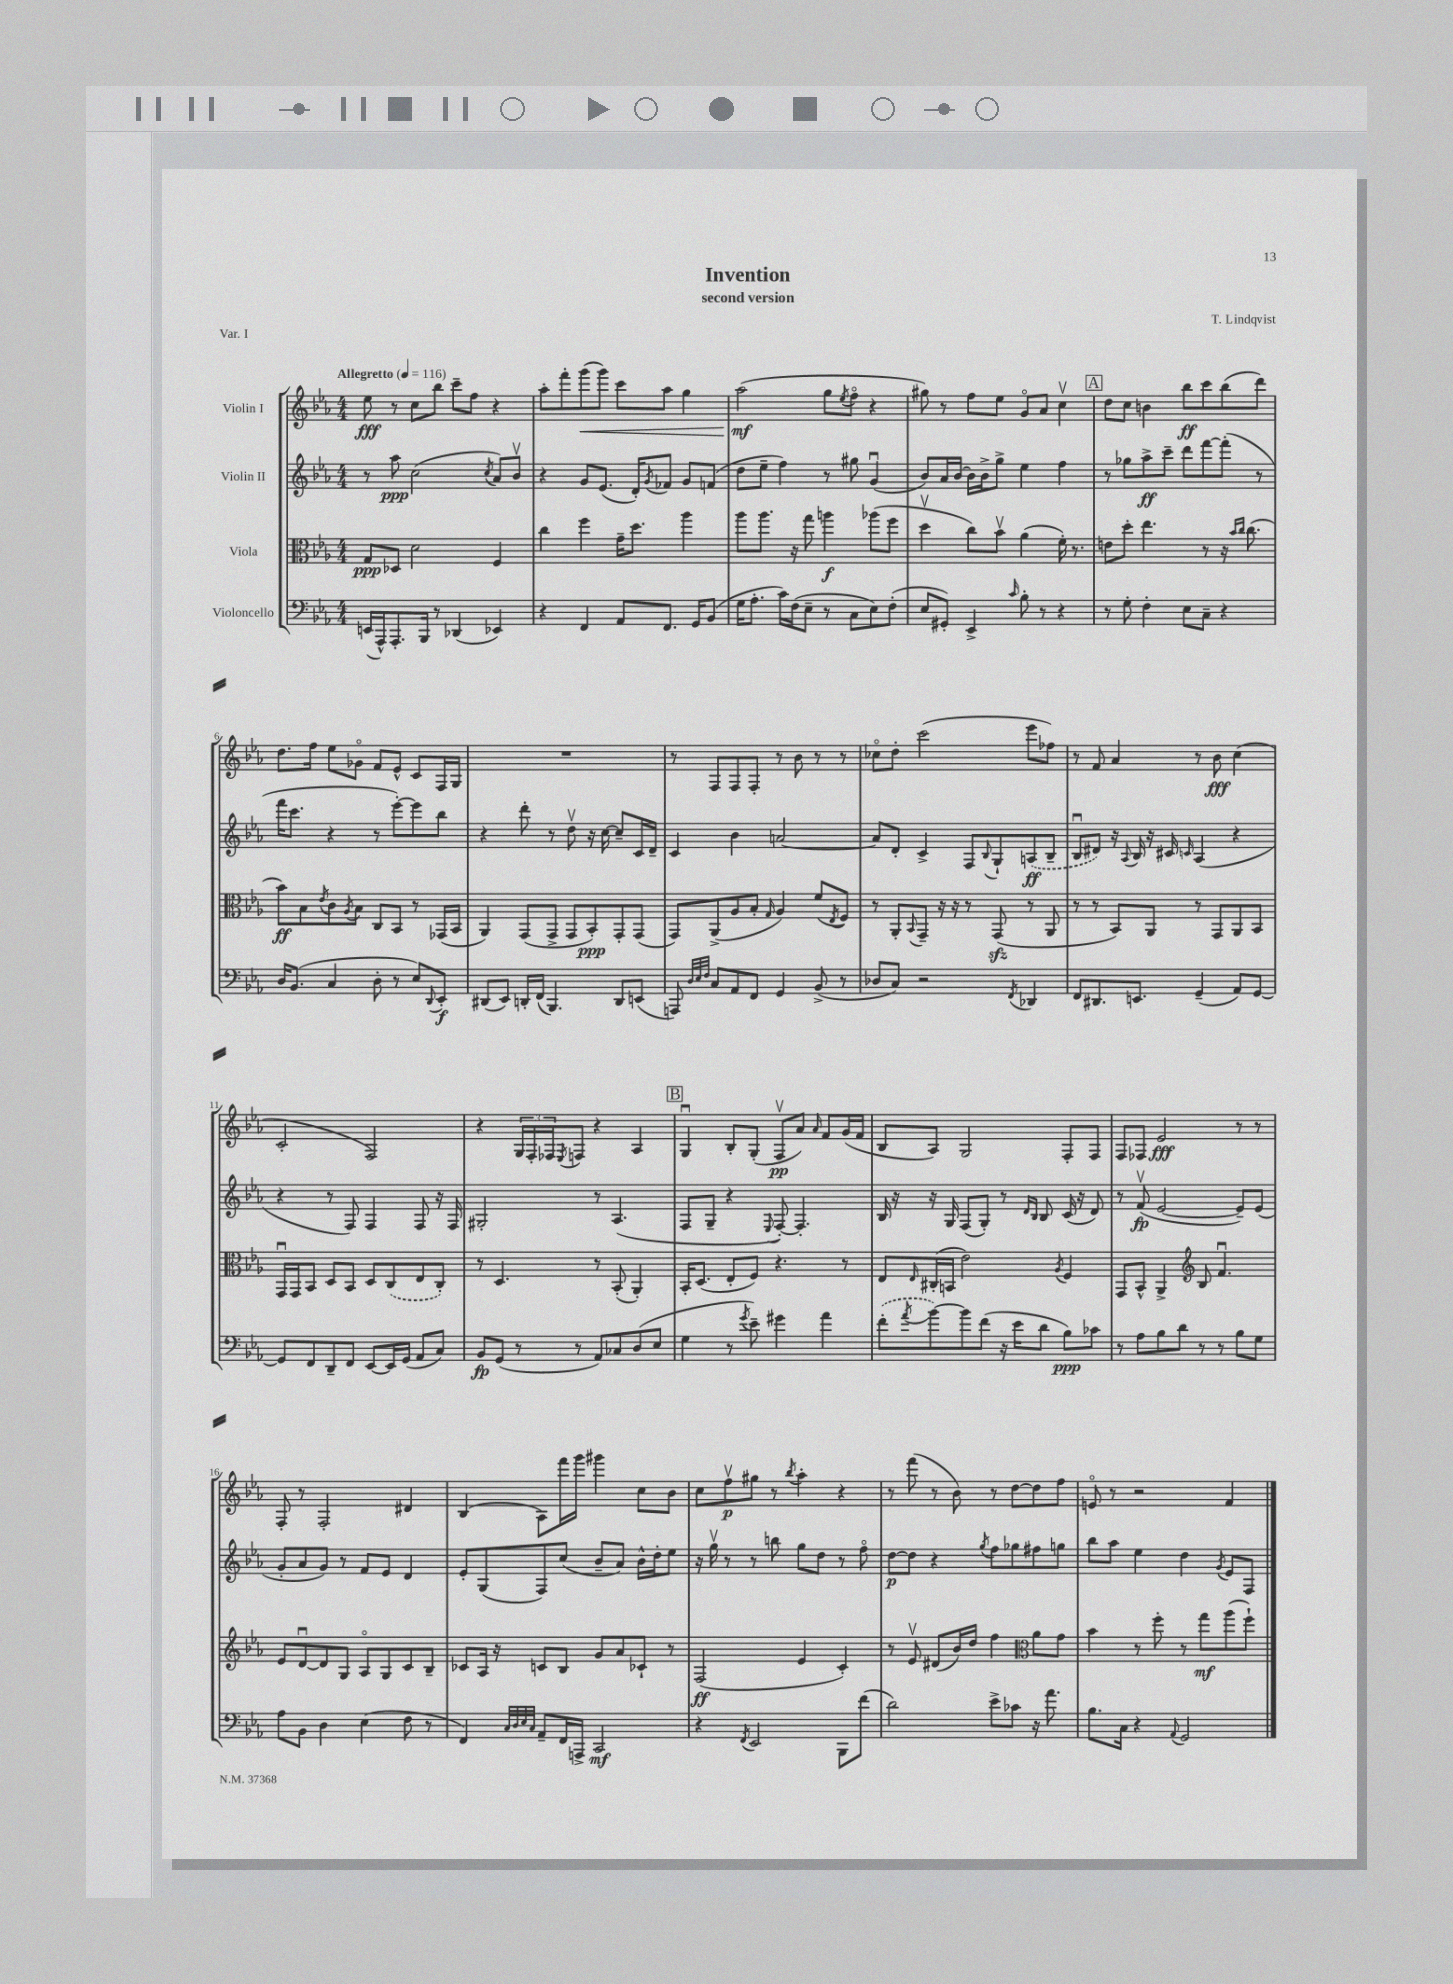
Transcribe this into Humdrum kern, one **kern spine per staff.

**kern	**dynam	**kern	**dynam	**kern	**dynam	**kern	**dynam
*part4	*part4	*part3	*part3	*part2	*part2	*part1	*part1
*staff4	*staff4	*staff3	*staff3	*staff2	*staff2	*staff1	*staff1
*I"Violoncello	*	*I"Viola	*	*I"Violin II	*	*I"Violin I	*
*clefF4	*	*clefC3	*	*clefG2	*	*clefG2	*
*k[b-e-a-]	*	*k[b-e-a-]	*	*k[b-e-a-]	*	*k[b-e-a-]	*
*M4/4	*	*M4/4	*	*M4/4	*	*M4/4	*
*MM116	*	*MM116	*	*MM116	*	*MM116	*
=1	=1	=1	=1	=1	=1	=1	=1
!	!	!	!	!	!	!LO:TX:a:B:t=Allegretto	!
(16EEn/LL	.	8G/L	ppp	8r	.	8ee-\	fff
16AAA-^^/J)	.	.	.	.	.	.	.
8.AAA-'/	.	8D-X/J	.	8aa-\	ppp	8r	.
.	.	2d\	.	(2cc\	.	8cc\L	.
16BBB-/Jk	.	.	.	.	.	.	.
8r	.	.	.	.	.	8bb-\J	.
(4DD-X/	.	.	.	.	.	8ccc~\L	.
.	.	.	.	.	.	8ff\J	.
.	.	.	.	8qcc/	.	.	.
4EE-X/)	.	4F/	.	8a-/L)	.	4r	.
.	.	.	.	8b-v/J	.	.	.
=2	=2	=2	=2	=2	=2	=2	=2
4r	.	4cc\	.	4r	.	8aa-'\L	.
.	.	.	.	.	.	8fff'\	.
!	!	!	!	!	!	!	!LO:HP:b
4FF/	.	4ff\	.	8g/L	.	(8ggg\	<
.	.	.	.	(8.e-/J	.	8ggg\J)	.
8AA-/L	.	16g~\KL	.	.	.	8ccc\L	.
.	.	8.dd\J	.	16d'/KL)	.	.	.
.	.	.	.	8qg/	.	.	.
8.FF/J	.	.	.	8f-X/J	.	8aa-\J	.
.	.	4aa-\	.	8g/L	.	4gg\	.
16GG/KL	.	.	.	.	.	.	.
(8BB-/J	.	.	.	(8fn/J	.	.	.
=3	=3	=3	=3	=3	=3	=3	=3
16G\KL	.	8aa-\L	.	8dd\L	.	(2aa-\	mf
8.A-'\J	.	.	.	.	.	.	.
.	.	8.aa-\J	.	8ee-~\J	.	.	.
16c\LL)	.	.	.	4ff\)	.	.	.
(16F\J	.	16r	.	.	.	.	.
8E-~\J	.	8gg\	.	.	.	.	.
8r	.	4aan\	f	8r	.	8gg\L	[
.	.	.	.	.	.	8qee-/	.
8C\L	.	.	.	8gg#X\	.	8ff\J	.
8E-\)	.	(8aa-X\L	.	(4gu/	.	4r	.
(8F'\J	.	8ff\J	.	.	.	.	.
=4	=4	=4	=4	=4	=4	=4	=4
8E-/L	.	4ddv\	.	8b-/L)	.	8gg#X\)	.
8GG#X'/J)	.	.	.	16a-/L	.	8r	.
.	.	.	.	[16b-/JJ	.	.	.
4EE-^/	.	8cc\L)	.	16b-\LL]	.	8ff\L	.
.	.	.	.	16b-^\J	.	.	.
.	.	8b-v\J	.	8gg^\J	.	8ee-\J	.
16qqc/	.	.	.	.	.	.	.
8B-'\	.	(4a-\	.	4ee-\	.	8g/L	.
8r	.	.	.	.	.	8a-/J	.
4r	.	16f'\)	.	4ff\	.	4ccv\	.
.	.	8.r	.	.	.	.	.
!!LO:REH:place=s1:t=A
=5	=5	=5	=5	=5	=5	=5	=5
8r	.	8en\L	.	8r	.	8dd\L	.
8G'\	.	8dd'\J	.	8gg-X\L	.	8cc\J	.
4F'\	.	4.ee-\	.	8aa-^\	ff	4bn\	.
.	.	.	.	8ccc~\J	.	.	.
8E-\L	.	.	.	8ddd\L	.	8bb-\L	ff
8C~\J	.	8r	.	[8fff\	.	8ccc\	.
4r	.	16r	.	(8fff'\J]	.	(8bb-\	.
.	.	16qqb-/LL	.	.	.	.	.
.	.	16qqcc/JJ	.	.	.	.	.
.	.	(8.cc\	.	.	.	.	.
.	.	.	.	8r	.	8ddd\J)	.
!!LO:LB:g=z
=6	=6	=6	=6	=6	=6	=6	=6
16D/KL	.	8b-\L)	ff	16fff\KL	.	8.dd\L	.
(8.BB-/J	.	.	.	8.ccc\J	.	.	.
.	.	8B-\	.	.	.	.	.
.	.	.	.	.	.	16ff\Jk	.
.	.	8qe-/	.	.	.	.	.
4C/	.	8c\	.	4r	.	8ee-\L	.
.	.	8qA-/	.	.	.	.	.
.	.	8B-\J	.	.	.	8g-X\J	.
8D'\	.	8C/L	.	8r	.	8f/L	.
8r	.	8BB-/J	.	[8eee-'\L)	.	8e-^^/J	.
8E-/L)	.	8r	.	8eee-\]	.	8c/L	.
8qqDD/	.	.	.	.	.	.	.
8EE-'/J	f	(16GG-X/LL	.	8bb-\J	.	16F/L	.
.	.	16BB-/JJ	.	.	.	16G/JJ	.
=7	=7	=7	=7	=7	=7	=7	=7
(8DD#X/L	.	4AA-/)	.	4r	.	1r	.
8EE-/J)	.	.	.	.	.	.	.
16DDn'/LL	.	(8GG/L	.	8ddd'\	.	.	.
(16FF/JJ	.	.	.	.	.	.	.
4.BBB-/)	.	8GG^/J	.	8r	.	.	.
.	.	8GG/L	.	8ddv\	.	.	.
.	.	8BB-'/)	ppp	16r	.	.	.
.	.	.	.	[16cc\	.	.	.
8DD/L	.	8GG'/	.	8cc~/L]	.	.	.
(8EEn/J	.	(8GG/J	.	16c/L	.	.	.
.	.	.	.	16d~/JJ	.	.	.
=8	=8	=8	=8	=8	=8	=8	=8
8AAAn/)	.	8GG/L)	.	4c/	.	8r	.
32qqD/LLL	.	.	.	.	.	.	.
32qqE-/	.	.	.	.	.	.	.
32qqF/JJJ	.	.	.	.	.	.	.
8C/L	.	(8AA-^/	.	.	.	8F/L	.
8AA-/	.	8A-/	.	4b-\	.	8F/	.
8FF/J	.	8B-'/J	.	.	.	8F'/J	.
.	.	16qqG/	.	.	.	.	.
4GG/	.	4A-/)	.	[2an/	.	8r	.
.	.	.	.	.	.	8b-\	.
(8BB-^/	.	(8f/L	.	.	.	8r	.
.	.	8qE-/	.	.	.	.	.
8r	.	8F/J)	.	.	.	8r	.
=9	=9	=9	=9	=9	=9	=9	=9
8D-X/L	.	8r	.	8a/L]	.	8cc-X\L	.
8C/J)	.	8AA-'/L	.	8d'/J	.	8dd'\J	.
.	.	8qqBB-/	.	.	.	.	.
2r	.	8GG~/J	.	4c^/	.	(2ccc\	.
.	.	16r	.	.	.	.	.
.	.	16r	.	.	.	.	.
.	.	8r	.	8F/L	.	.	.
.	.	.	.	8qqB-/	.	.	.
.	.	(8GGzz/	.	8G`/	.	.	.
8qFF/	.	.	.	.	.	.	.
4DD-X/	.	8r	.	(8An/	ff	8eee-\L	.
.	.	8AA-/	.	8B-~/J	.	8ff-X\J)	.
=10	=10	=10	=10	=10	=10	=10	=10
8FF/L	.	8r	.	8B-u/L	.	8r	.
8.DD#X/	.	8r	.	8d#X/J)	.	8f/	.
.	.	8BB-/L)	.	16r	.	4a-/	.
.	.	.	.	8qqA-/	.	.	.
8.EEn/J	.	.	.	16B-/	.	.	.
.	.	8AA-/J	.	16r	.	.	.
.	.	.	.	16c#X/	.	.	.
.	.	.	.	16qqcn/	.	.	.
(4GG~/	.	8r	.	(4A-/	.	8r	.
.	.	8GG/L	.	.	.	8b-\	fff
8AA-/L)	.	8AA-/	.	4r	.	(4cc\	.
[8GG/J	.	8BB-/J	.	.	.	.	.
!!LO:LB:g=z
=11	=11	=11	=11	=11	=11	=11	=11
8GG/L]	.	16GGu/LL	.	4r	.	2c'/	.
.	.	16GG/J	.	.	.	.	.
8FF/	.	8BB-/J	.	.	.	.	.
8DD~/	.	8D/L	.	8r	.	.	.
8FF/J	.	8BB-/J	.	8F/)	.	.	.
[8EE-/L	.	8D/L	.	4F/	.	2F/)	.
16EE-/L]	.	(8C/	.	.	.	.	.
(16GG/JJ	.	.	.	.	.	.	.
8AA-/L	.	8E-/	.	8F/	.	.	.
8C/J)	.	8C'/J)	.	16r	.	.	.
.	.	.	.	16F/	.	.	.
=12	=12	=12	=12	=12	=12	=12	=12
8BB-/L	fp	8r	.	2G#X'/	.	4r	.
(8GG/J	.	4.D/	.	.	.	.	.
8r	.	.	.	.	.	24G/LL	.
.	.	.	.	.	.	24F'/	.
.	.	.	.	.	.	24F-X/J	.
.	.	.	.	.	.	8qE-/	.
8r	.	.	.	.	.	8Fn/J	.
8AA-/L)	.	8r	.	8r	.	4r	.
8C-X/	.	(8BB-'/	.	(4.A-/	.	.	.
(8D/	.	4AA-'/)	.	.	.	4A-/	.
8E-/J	.	.	.	.	.	.	.
!!LO:REH:place=s1:t=B
=13	=13	=13	=13	=13	=13	=13	=13
4G\	.	16BB-'/KL	.	8F/L	.	4Gu/	.
.	.	(8.D/J	.	.	.	.	.
.	.	.	.	8G~/J	.	.	.
8r	.	8E-'/L	.	4r	.	8B-'/L	.
8qg/	.	.	.	.	.	.	.
8e-~\)	.	8F/J)	.	.	.	(8G'/J	.
.	.	.	.	8qqE-/	.	.	.
4g#X\	.	4.r	.	[8F'/)	.	8Fv/L	pp
.	.	.	.	4.F'/]	.	8a-/J)	.
.	.	.	.	.	.	16qqa-/	.
4a-\	.	.	.	.	.	8f/L	.
.	.	8r	.	.	.	(16g/L	.
.	.	.	.	.	.	16f/JJ	.
=14	=14	=14	=14	=14	=14	=14	=14
(8f'\L	.	8E-/L	.	16B-/	.	8B-/L	.
.	.	.	.	16r	.	.	.
8qa-/	.	16qqE-/	.	.	.	.	.
[8b-\)	.	(16C#X'/L	.	16r	.	8A-/J)	.
.	.	16BBn/JJ	.	16G/	.	.	.
8b-\]	.	2e-\)	.	(8F/L	.	2G/	.
(8f\J	.	.	.	8G'/J)	.	.	.
16r	.	.	.	8r	.	.	.
16e-\KL	.	.	.	.	.	.	.
.	.	.	.	16qqd/LL	.	.	.
.	.	.	.	16qqB-/JJ	.	.	.
8d\J	.	.	.	8B-/	.	.	.
.	.	8qA-/	.	.	.	.	.
8B-\L)	ppp	4F/	.	(16c/	.	8F'/L	.
.	.	.	.	16r	.	.	.
8c-X\J	.	.	.	8d/)	.	8F/J	.
=15	=15	=15	=15	=15	=15	=15	=15
8r	.	8GG/L	.	8r	.	8F/L	.
8A-\L	.	8BB-^^/J	.	(8fv/	fp	8F-X/J	.
8B-\	.	4AA-^/	.	[2e-/	.	2e-/	fff
8d\J	.	.	.	.	.	.	.
*	*	*clefG2	*	*	*	*	*
8r	.	8B-/	.	.	.	.	.
8r	.	4.fu/	.	.	.	.	.
8B-\L	.	.	.	8e-~/L])	.	8r	.
8G\J	.	.	.	(8e-/J	.	8r	.
!!LO:LB:g=z
=16	=16	=16	=16	=16	=16	=16	=16
8A-\L	.	8e-/L	.	8g'/L	.	8F'/	.
8BB-\J	.	[8du/	.	8a-/	.	8r	.
4D\	.	8d/]	.	8g/J)	.	2F'/	.
.	.	8G/J	.	8r	.	.	.
(4E-\	.	8A-/L	.	8f/L	.	.	.
.	.	8G/	.	8e-/J	.	.	.
8F\	.	8c/	.	4d/	.	4d#X/	.
8r	.	8B-~/J	.	.	.	.	.
=17	=17	=17	=17	=17	=17	=17	=17
4FF/)	.	8c-X/L	.	8e-'/L	.	(4B-/	.
.	.	16A-/Jk	.	(8G/	.	.	.
.	.	16r	.	.	.	.	.
32qqC/LLL	.	.	.	.	.	.	.
32qqD/	.	.	.	.	.	.	.
32qqE-/	.	.	.	.	.	.	.
32qqC/JJJ	.	.	.	.	.	.	.
8AA-~/L	.	8cn/L	.	8F/)	.	8A-\L)	.
16FF/L	.	8B-/J	.	(8cc/J	.	16fff\L	.
16AAAn^/JJ	.	.	.	.	.	16ggg\JJ	.
2CC/	mf	8g/L	.	8b-~/L	.	4ggg#X\	.
.	.	8a-/	.	8a-/J)	.	.	.
.	.	8c-X`/J	.	16b-^^\LL	.	8cc\L	.
.	.	.	.	16dd'\J	.	.	.
.	.	8r	.	8ee-\J	.	8b-\J	.
=18	=18	=18	=18	=18	=18	=18	=18
4r	.	(2F/	ff	16r	.	8cc\L	.
.	.	.	.	16ggv\	.	.	.
.	.	.	.	8r	.	8ffv\	p
8qFF/	.	.	.	.	.	.	.
2EE-/	.	.	.	8r	.	8gg#X\J	.
.	.	.	.	8bbn\	.	8r	.
.	.	.	.	.	.	8qbb-/	.
.	.	4e-/	.	8gg\L	.	4aa-'\	.
.	.	.	.	8dd\J	.	.	.
8BBB-\L	.	4c'/)	.	8r	.	4r	.
(8f\J	.	.	.	8ff\	.	.	.
=19	=19	=19	=19	=19	=19	=19	=19
2d\)	.	8r	.	[8dd\L	p	8r	.
.	.	8e-v/	.	8dd\J]	.	(8fff\	.
.	.	(8d#X/L	.	4r	.	8r	.
.	.	16b-/L)	.	.	.	8b-\)	.
.	.	16dd/JJ	.	.	.	.	.
.	.	.	.	8qgg/	.	.	.
8e-^\L	.	4ff\	.	8ff\L	.	8r	.
8c-X\J	.	.	.	8gg-X\	.	[8dd\L	.
*	*	*clefC3	*	*	*	*	*
16r	.	8a-\L	.	8ff#X\	.	8dd\]	.
8.a-\	.	.	.	.	.	.	.
.	.	8g\J	.	8ggn\J	.	8ff\J	.
=20	=20	=20	=20	=20	=20	=20	=20
8.B-\L	.	4b-\	.	8bb-\L	.	8en/	.
.	.	.	.	8aa-\J	.	8r	.
16C\Jk	.	.	.	.	.	.	.
4r	.	8r	.	4ee-\	.	2r	.
.	.	8ff'\	.	.	.	.	.
8qqAA-/	.	.	.	.	.	.	.
2GG/	.	8r	.	4dd\	.	.	.
.	.	8gg\L	mf	.	.	.	.
.	.	.	.	8qg/	.	.	.
.	.	(8aa-\	.	8e-/L	.	4f/	.
.	.	8ff`\J)	.	8F/J	.	.	.
==	==	==	==	==	==	==	==
*-	*-	*-	*-	*-	*-	*-	*-
